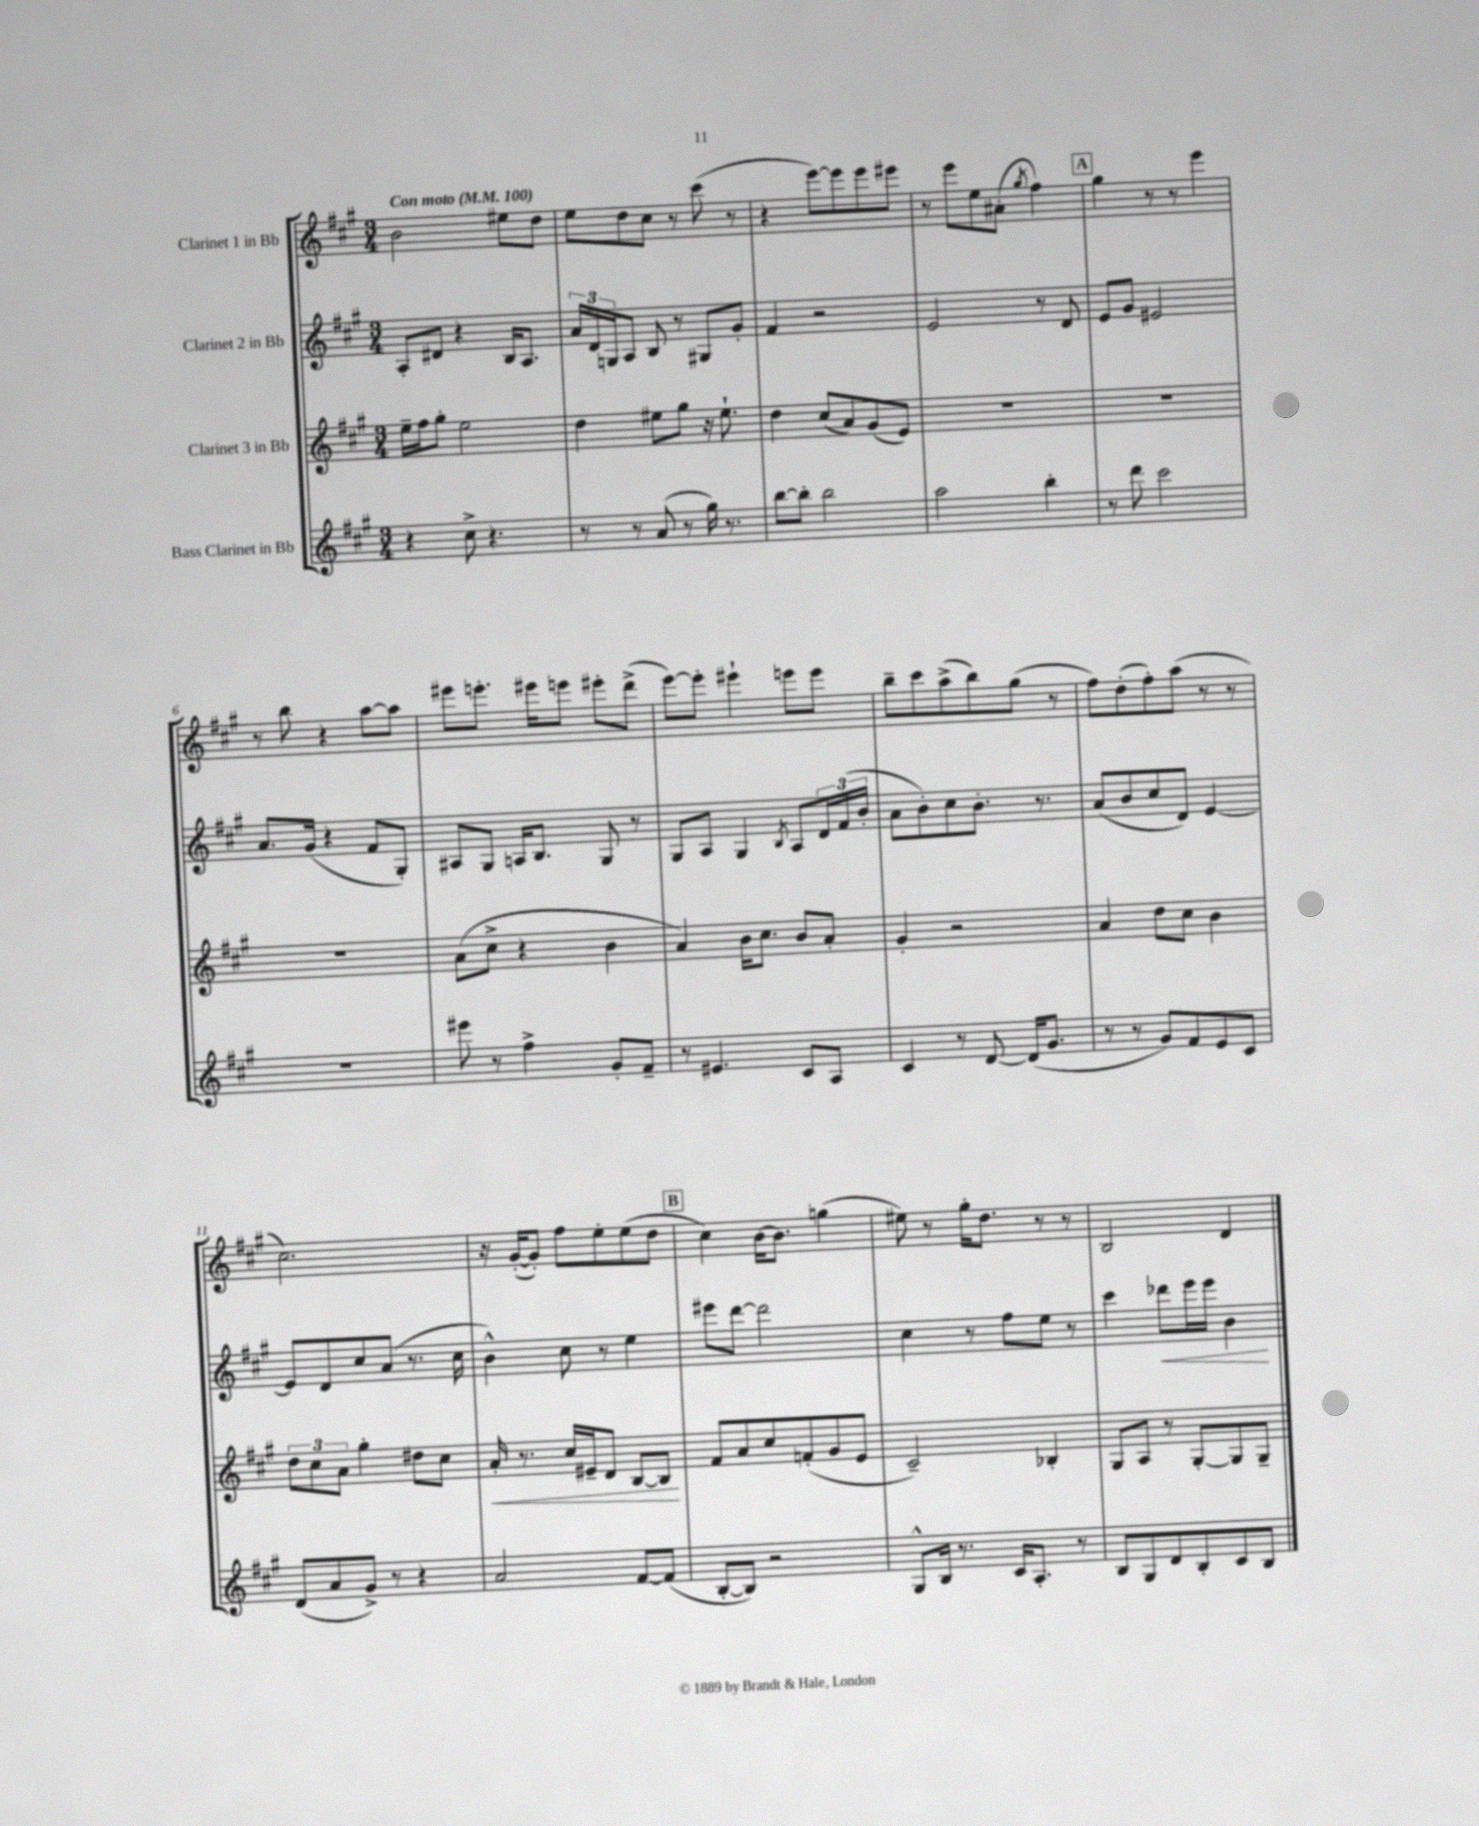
<<
\new StaffGroup <<
\new Staff = "s0" \with { instrumentName = "Clarinet 1 in Bb" } {
    \clef treble \key a \major \numericTimeSignature \time 3/4 \tempo "Con moto" 4 = 100
    b'2 eis''8 d''8 |
    e''8 d''8 cis''8 r8 cis'''8( r8 |
    r4 e'''8~) e'''8 e'''8 eis'''8 |
    r8 e'''8 e''8 ais'8-.( \acciaccatura { gis''8 } fis''4) |
    \mark \markup { \box "A" } gis''4 r8 r8 e'''4 |
    r8 b''8 r4 a''8~ a''8 |
    eis'''8 e'''8.-. eis'''16 e'''8 eis'''8-. d'''8->( |
    e'''8~) e'''8-. eis'''4-! e'''8 e'''8 |
    b''8-- cis'''8 a''8->( b''8) gis''8( r8 |
    fis''8) d''8-.( fis''8-.) a''8( r8 r8 |
    cis''2.) |
    r16 gis'16~-.( gis'8-.) fis''8 e''8-. e''8( d''8 |
    \mark \markup { \box "B" } cis''4) b'16~ b'8. g''4( |
    eis''8) r8 gis''16-. d''8. r8 r8 |
    b2 d'4 \bar "|." |
}
\new Staff = "s1" \with { instrumentName = "Clarinet 2 in Bb" } {
    \clef treble \key a \major \numericTimeSignature \time 3/4
    a8-. dis'8 r4 b16 a8. |
    \tuplet 3/2 { a'16 d'16 g16 } a8 b8 r8 gis8 gis'8-. |
    fis'4 r2 |
    e'2 r8 d'8 |
    \mark \markup { \box "A" } e'8 gis'8 eis'2 |
    a'8. gis'16( r4 fis'8 gis8-.) |
    ais8 gis8 a16 b8. gis8 r8 |
    gis8 a8 gis4 \acciaccatura { b8 } a8 \tuplet 3/2 { d'16 fis'16( b'16-. } |
    a'8 b'8-.) cis''8 b'8.-. r8. |
    a'8( b'8 cis''8 d'8) e'4~ |
    e'8 d'8 cis''8 a'8( r8. cis''16 |
    b'4-^) cis''8 r8 e''4 |
    \mark \markup { \box "B" } eis'''8 d'''8~ d'''2 |
    cis''4 r8 fis''8 e''8 r8 |
    cis'''4 des'''8\< e'''16 e'''16 b'4\! \bar "|." |
}
\new Staff = "s2" \with { instrumentName = "Clarinet 3 in Bb" } {
    \clef treble \key a \major \numericTimeSignature \time 3/4
    e''16-- fis''16 gis''8-. e''2 |
    d''4 eis''8 gis''8 r16 eis''8.-! |
    d''4 cis''8( a'8) gis'8( e'8) |
    R2. |
    \mark \markup { \box "A" } R2. |
    R2. |
    a'8( cis''8-> r4 b'4 |
    a'4) b'16 cis''8. b'8 a'8-. |
    gis'4-. r2 |
    a'4 d''8 cis''8 b'4 |
    \tuplet 3/2 { d''8 cis''8 a'8 } gis''4-. dis''8 cis''8 |
    a'16-.\< r8. cis''16 eis'16-- d'8 b8~ b8\! |
    \mark \markup { \box "B" } fis'8 a'8 cis''8 f'8-.( gis'8 e'8 |
    cis'2--) bes4-. |
    gis8 a8 r8 gis8~-. gis8 gis8-- \bar "|." |
}
\new Staff = "s3" \with { instrumentName = "Bass Clarinet in Bb" } {
    \clef treble \key a \major \numericTimeSignature \time 3/4
    r4 cis''8-> r4. |
    r8 r8 a'8( r8 gis''16) r8. |
    b''8~ b''8-. b''2 |
    a''2 b''4-. |
    \mark \markup { \box "A" } r8 d'''8 cis'''2 |
    R2. |
    eis'''8 r8 fis''4-> gis'8-. fis'8-- |
    r8 eis'4. cis'8 a8 |
    cis'4 r8 d'8~ d'16( gis'8. |
    r8 r8 gis'8) fis'8 e'8 cis'8 |
    d'8( a'8 gis'8->) r8 r4 |
    a'2 fis'8~ fis'8( |
    \mark \markup { \box "B" } b8~-. b8) r2 |
    gis8-^ b16 r8. cis'16 a8.-. r8 |
    b8 gis8 d'8 b8-. cis'8 b8 \bar "|." |
}
>>
>>
